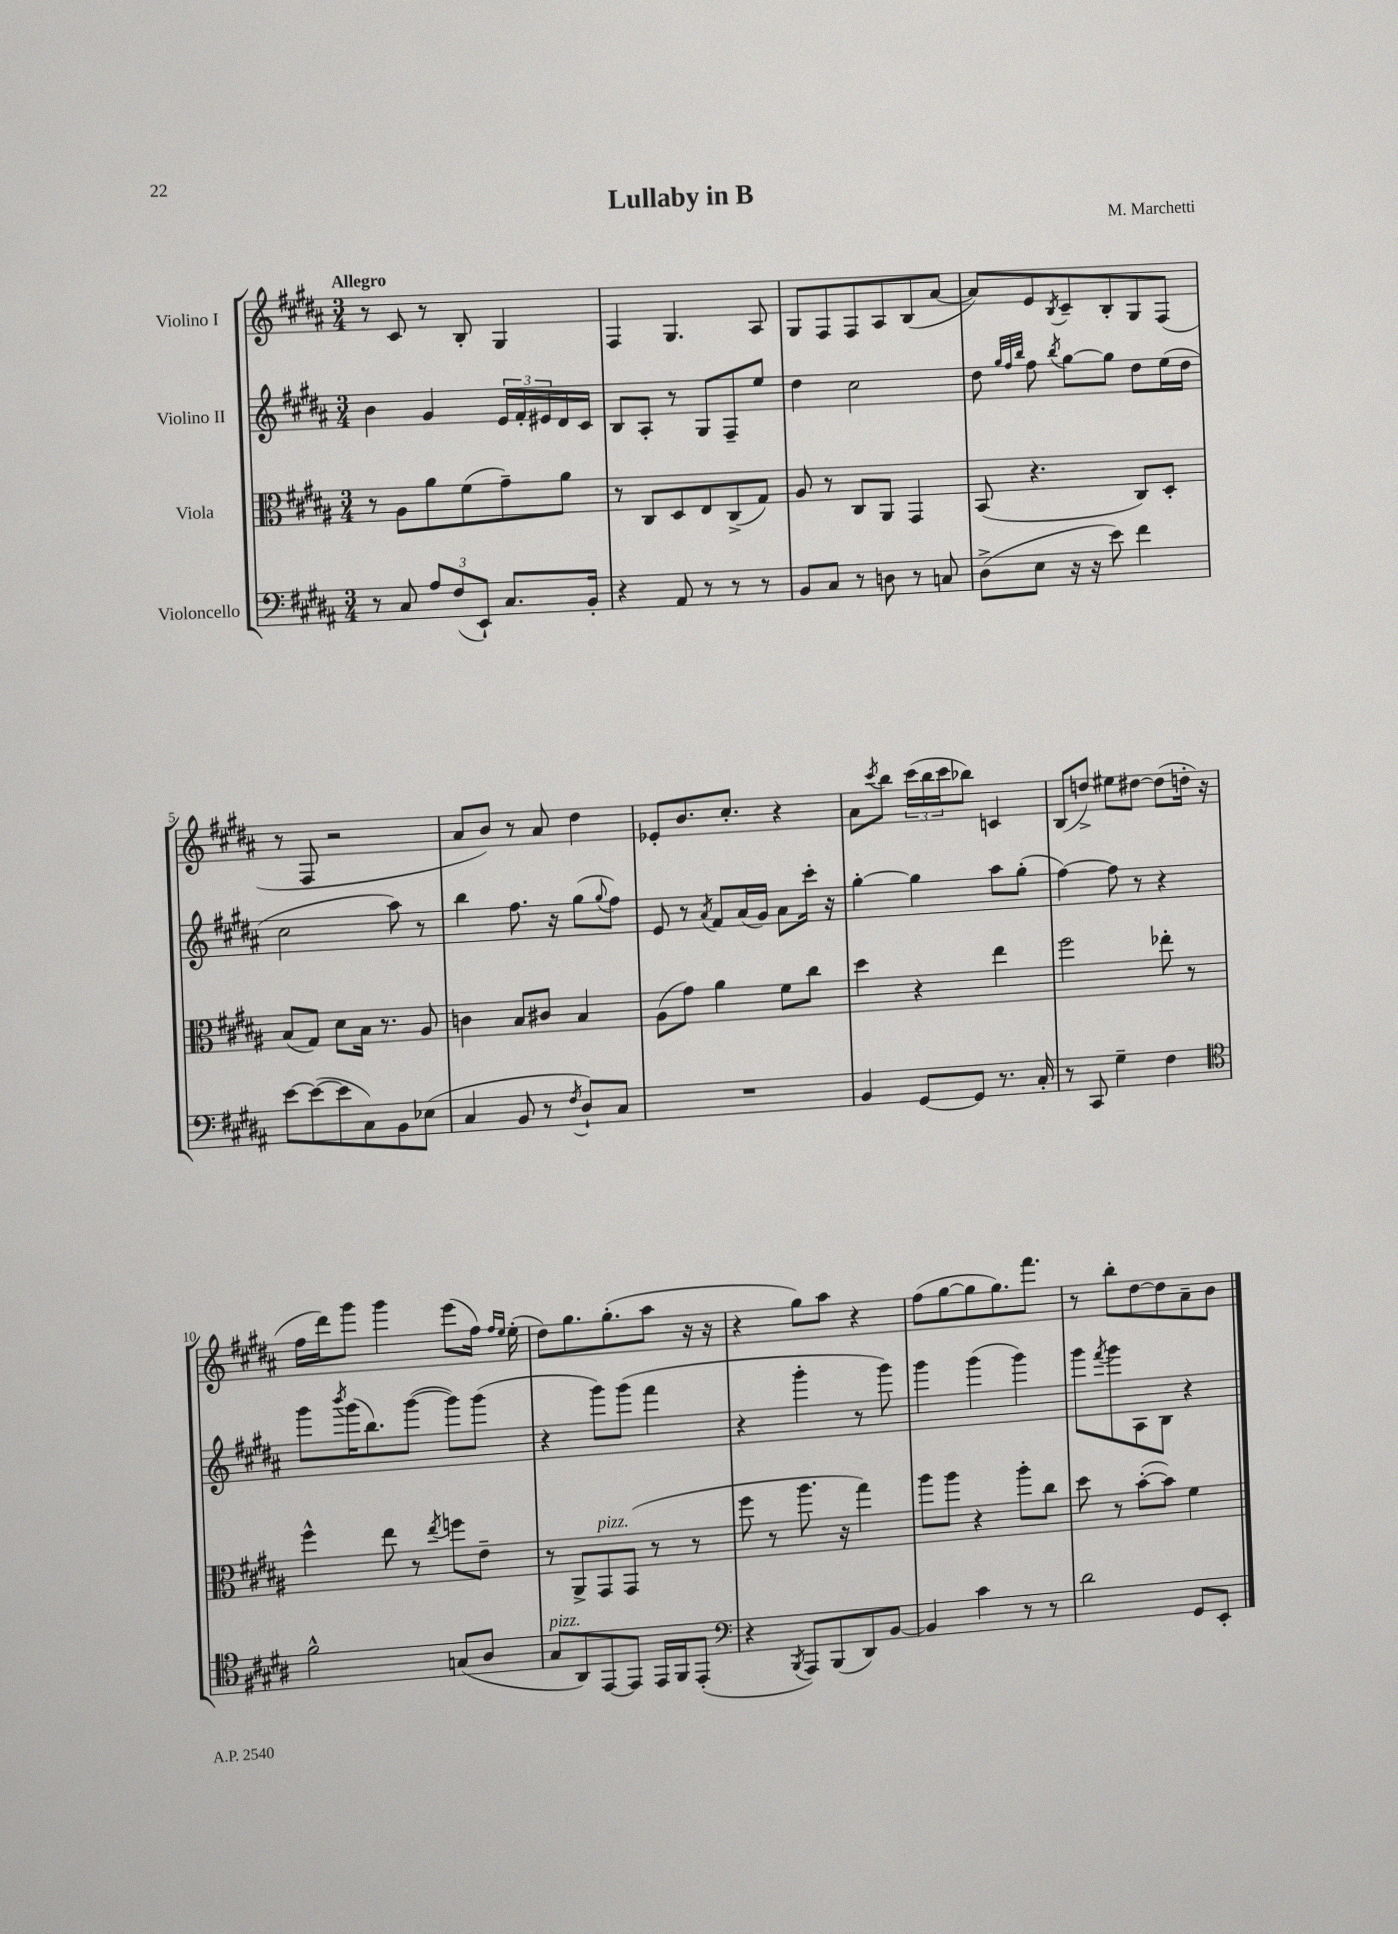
\header { title = "Lullaby in B" composer = "M. Marchetti" }
<<
\new StaffGroup <<
\new Staff = "s0" \with { instrumentName = "Violino I" } {
    \clef treble \key b \major \numericTimeSignature \time 3/4 \tempo "Allegro"
    r8 cis'8 r8 b8-. gis4 |
    fis4 gis4. ais8 |
    gis8 fis8 fis8 ais8 b8( ais'8~ |
    ais'8) e'8 \acciaccatura { b8 } cis'8-- b8-. gis8 fis8( |
    r8 fis8 r2 |
    ais'8 b'8) r8 ais'8 dis''4 |
    ees'8-. b'8. cis''8.-. r4 |
    ais'8 \acciaccatura { cis'''8 } b''8 \tuplet 3/2 { cis'''16( b''16 cis'''16 } bes''8) c'4 |
    b8( d''8->) eis''8 dis''8~ dis''8( d''16-. r16 |
    fis''16 dis'''16) gis'''8 gis'''4 e'''8( fis''16) \grace { fis''16 e''16 } e''16-.( |
    dis''8) gis''8. gis''8.-.( ais''8 r16 r16 |
    r4 gis''8) ais''8 r4 |
    fis''8( gis''8~ gis''8 gis''8.) fis'''8. |
    r8 b''8-. dis''8~ dis''8 ais'8-- b'8 \bar "|." |
}
\new Staff = "s1" \with { instrumentName = "Violino II" } {
    \clef treble \key b \major \numericTimeSignature \time 3/4
    b'4 gis'4 \tuplet 3/2 { e'16 fis'16-. eis'16 } dis'16 cis'16 |
    b8 ais8-. r8 gis8 fis8-- e''8 |
    dis''4 cis''2 |
    dis''8 \grace { gis''32 fis''32 b''32 } fis''8 \acciaccatura { b''8 } gis''8~ gis''8 dis''8 e''16( dis''16 |
    cis''2 ais''8) r8 |
    b''4 fis''8. r16 gis''8( \appoggiatura { gis''8 } fis''8) |
    e'8 r8 \acciaccatura { ais'8 } fis'8 ais'16( gis'16) ais'8 cis'''16-. r16 |
    gis''4~-. gis''4 ais''8 gis''8-.( |
    fis''4~) fis''8 r8 r4 |
    gis'''8 \acciaccatura { b'''8 } gis'''16( b''8.) gis'''8~( gis'''8) gis'''8( |
    r4 gis'''8) gis'''8( fis'''4 |
    r4 gis'''4-. r8 gis'''8) |
    gis'''4 gis'''4( gis'''4) |
    gis'''8 \acciaccatura { fis'''8 } gis'''8 ais8 b8 r4 \bar "|." |
}
\new Staff = "s2" \with { instrumentName = "Viola" } {
    \clef alto \key b \major \numericTimeSignature \time 3/4
    r8 ais8 ais'8 fis'8( gis'8--) ais'8 |
    r8 cis8 dis8 e8 cis8->( gis8) |
    ais8 r8 cis8 ais,8 gis,4 |
    b,8( r4. cis8) dis8-. |
    b8( gis8) dis'8 b16 r8. ais8 |
    c'4 b8 cis'8 b4 |
    ais8( gis'8) ais'4 fis'8 cis''8 |
    dis''4 r4 e''4 |
    fis''2 ees''8-. r8 |
    fis''4-^ e''8 r8 \acciaccatura { e''8 } f''8 e'8-- |
    r8 ais,8-> gis,8^\markup { \italic "pizz." } gis,8( r8 r8 |
    fis''8 r8 ais''8. r16 gis''4) |
    ais''8 ais''8 r4 ais''8-. cis''8 |
    dis''8 r8 b'8~-.( b'8) fis'4 \bar "|." |
}
\new Staff = "s3" \with { instrumentName = "Violoncello" } {
    \clef bass \key b \major \numericTimeSignature \time 3/4
    r8 cis8 \tuplet 3/2 { ais8 fis8( e,8-!) } cis8. b,16-. |
    r4 ais,8 r8 r8 r8 |
    b,8 cis8 r8 d8 r8 c8 |
    dis8->( e8 r16 r16 e'8) fis'4 |
    e'8~ e'8~( e'8 cis8) b,8 ees8( |
    cis4 b,8 r8 \acciaccatura { fis8 } dis8-!) cis8 |
    R2. |
    b,4 gis,8~ gis,8 r8. cis16-. |
    r8 cis,8 gis4-- fis4 |
    \clef tenor fis'2-^ g8( ais8 |
    gis8^\markup { \italic "pizz." } ais,8) e,8~ e,8 e,16 fis,16 e,8-.( |
    \clef bass r4 \acciaccatura { b,,8 } ais,,8) b,,8( dis,8) b,8~ |
    b,4 cis'4 r8 r8 |
    dis'2 gis,8 e,8-. \bar "|." |
}
>>
>>
